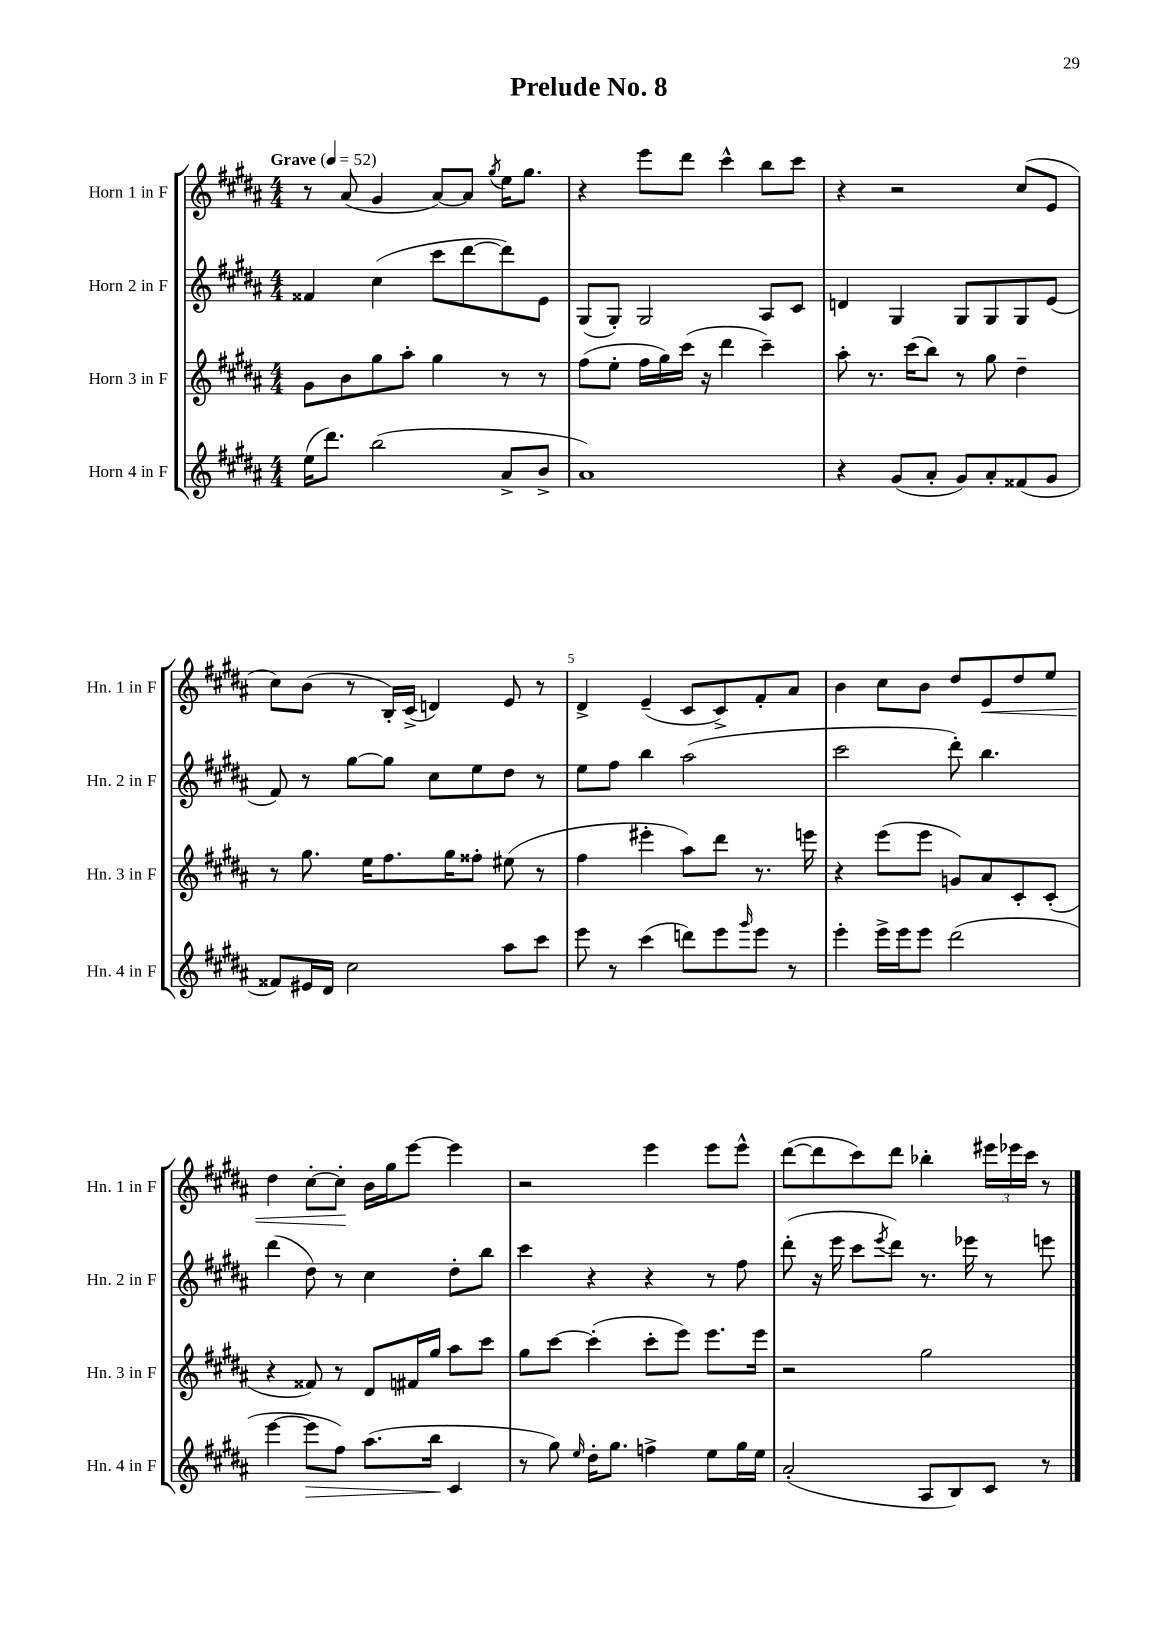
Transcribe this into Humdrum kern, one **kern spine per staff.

**kern	**kern	**kern	**kern
*staff4	*staff3	*staff2	*staff1
*clefG2	*clefG2	*clefG2	*clefG2
*k[f#c#g#d#a#]	*k[f#c#g#d#a#]	*k[f#c#g#d#a#]	*k[f#c#g#d#a#]
*M4/4	*M4/4	*M4/4	*M4/4
*MM52	*MM52	*MM52	*MM52
(16ee\LK	8g#\L	4f##/	8r
8.ddd#\J)	.	.	.
.	8b\	.	(8a#/
(2bb\	8gg#\	(4cc#\	4g#/
.	8aa#'\J	.	.
.	4gg#\	8ccc#\L	[8a#/L)
.	.	[8ddd#\	8a#/]J
.	.	.	8qgg#/
8a#^/L	8r	8ddd#\])	16ee\LK
.	.	.	8.gg#\J
8b^/J	8r	8e\J	.
=	=	=	=
1a#)	(8ff#\L	(8G#/L	4r
.	8ee'\J	8G#'/J)	.
.	16ff#\LL	2G#/	8eee\L
.	16gg#\)	.	.
.	(16ccc#\JJ	.	8ddd#\J
.	16r	.	.
.	4ddd#\	.	4ccc#^^\
.	4ccc#~\)	8A#/L	8bb\L
.	.	8c#/J	8ccc#\J
=	=	=	=
4r	8aa#'\	4d/	4r
.	8.r	.	.
(8g#/L	.	4G#/	2r
.	(16ccc#\LK	.	.
8a#'/J	8bb\J)	.	.
8g#/L)	8r	8G#/L	.
8a#'/	8gg#\	8G#/	.
(8f##/	4dd#~\	8G#/	(8cc#/L
8g#/J	.	(8e/J	8e/J
=	=	=	=
8f##/L)	8r	8f#/)	8cc#\L)
16e#/L	8.gg#\	8r	(8b\J
16d#/JJ	.	.	.
2cc#\	.	[8gg#\L	8r
.	16ee\LK	.	.
.	8.ff#\	8gg#\]J	16B'/LL)
.	.	.	(16c#^/JJ
.	.	8cc#\L	4d/)
.	16gg#\K	.	.
.	8ff##'\J	8ee\	.
8aa#\L	(8ee#\	8dd#\J	8e/
8ccc#\J	8r	8r	8r
=	=	=	=
8eee\	4ff#\	8ee\L	4d#^/
8r	.	8ff#\J	.
(4ccc#\	4eee#'\	4bb\	(4e~/
8ddd\L)	8aa#\L)	(2aa#\	8c#/L
8eee\	8ddd#\J	.	8c#^/)
16qqggg#/	.	.	.
8eee\J	8.r	.	8f#'/
8r	.	.	8a#/J
.	16eee\	.	.
=	=	=	=
4eee'\	4r	2ccc#\	4b\
16eee^\LL	(8eee\L	.	8cc#\L
16eee\J	.	.	.
8eee\J	8eee\J	.	8b\J
(2ddd#\	8g/L)	8ddd#'\)	8dd#/L
.	8a#/	4.bb\	8e/
.	8c#'/	.	8dd#/
.	(8c#'/J	.	8ee/J
=	=	=	=
[4eee\	4r	(4ddd#\	4dd#\
8eee\]L	8f##/)	8dd#\)	[8cc#'\L
8ff#\J)	8r	8r	8cc#'\]J
(8.aa#\L	8d#/L	4cc#\	16b\LL
.	.	.	16gg#\J
.	16f#/L	.	[8eee\J
16bb\Jk	16gg#/JJ	.	.
4c#/	8aa#\L	8dd#'\L	4eee\]
.	8ccc#\J	8bb\J	.
=	=	=	=
8r	8gg#\L	4ccc#\	2r
8gg#\)	[8ccc#\J	.	.
16qqee/	.	.	.
16dd#'\LK	(4ccc#'\]	4r	.
8.gg#\J	.	.	.
4ff^\	8ccc#'\L	4r	4eee\
.	8eee\J)	.	.
8ee\L	8.eee\L	8r	8eee\L
16gg#\L	.	8ff#\	8eee^^\J
16ee\JJ	16eee\Jk	.	.
=	=	=	=
(2a#'/	2r	(8ddd#'\	([8ddd#\L
.	.	16r	8ddd#\]
.	.	16eee\	.
.	.	8ccc#\L	8ccc#\)
.	.	8qeee/	.
.	.	8ddd#\J)	8ddd#\J
8A#/L	2gg#\	8.r	4bb-'\
8B/)	.	.	.
.	.	16eee-\	.
8c#/J	.	8r	24eee#\LL
.	.	.	24eee-\
.	.	.	24ccc#\JJ
8r	.	8eee\	8r
==	==	==	==
*-	*-	*-	*-
